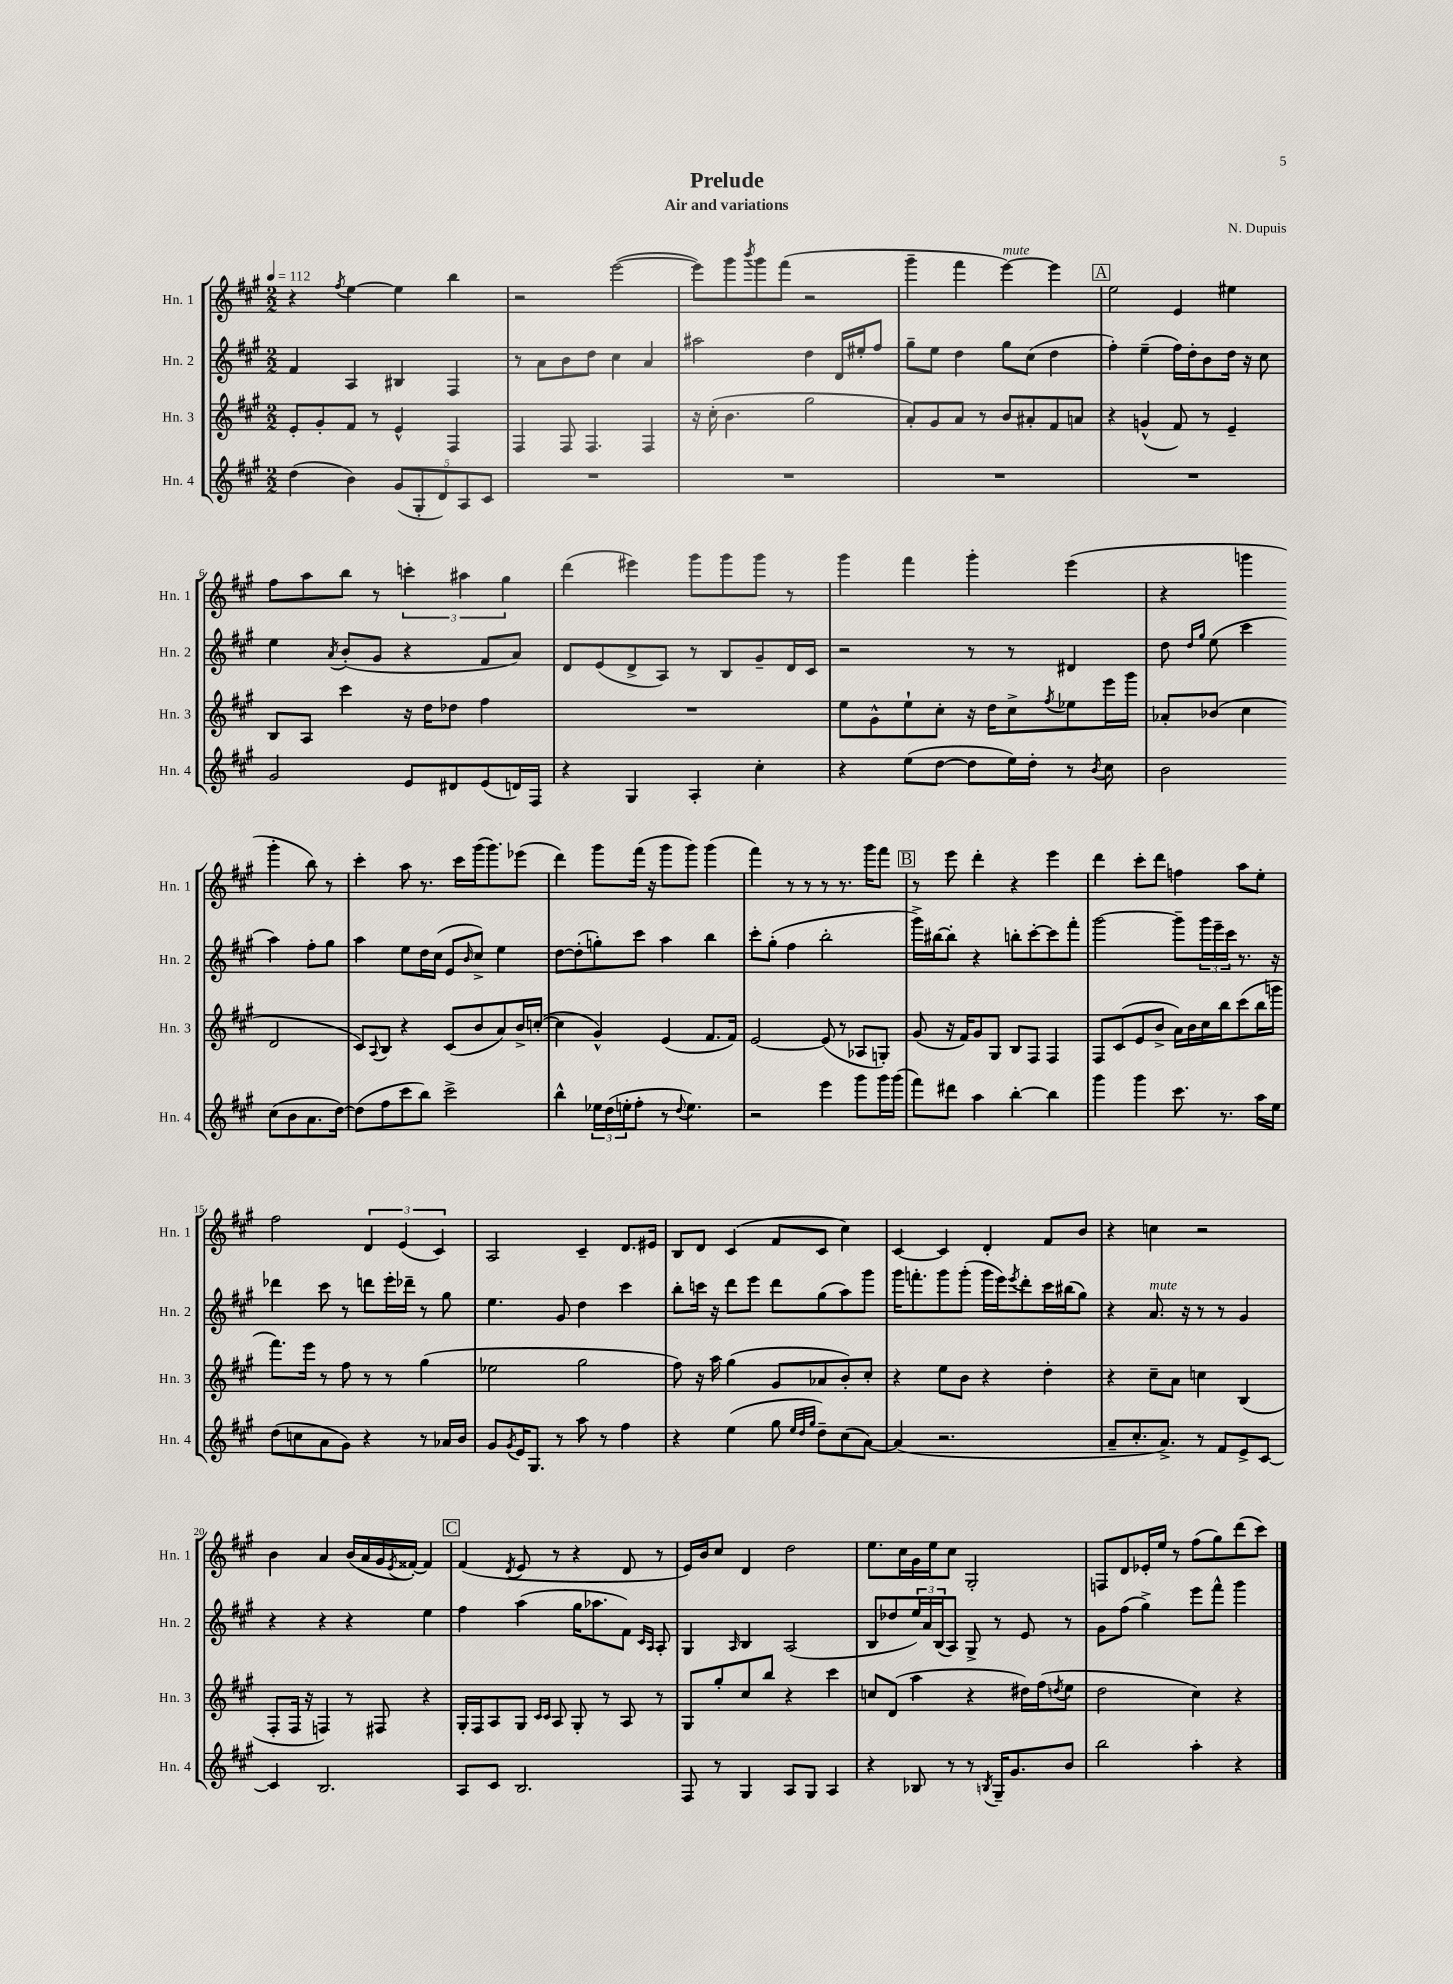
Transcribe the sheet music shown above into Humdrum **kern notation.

**kern	**kern	**kern	**kern
*staff4	*staff3	*staff2	*staff1
*clefG2	*clefG2	*clefG2	*clefG2
*k[f#c#g#]	*k[f#c#g#]	*k[f#c#g#]	*k[f#c#g#]
*M2/2	*M2/2	*M2/2	*M2/2
*MM112	*MM112	*MM112	*MM112
(4dd\	8e'/L	4f#/	4r
.	8g#'/	.	.
.	.	.	8qff#/
4b\)	8f#/J	4A/	[4ee\
.	8r	.	.
(10g#/L	4e^^/	4B#/	4ee\]
10G#'/	.	.	.
10d/)	.	.	.
.	4F#/	4F#/	4bb\
10A/	.	.	.
10c#/J	.	.	.
=	=	=	=
1r	4F#/	8r	2r
.	.	8a\L	.
.	8F#/	8b\	.
.	4.F#/	8dd\J	.
.	.	4cc#\	([2eee\
.	4F#/	4a/	.
=	=	=	=
1r	16r	2aa#\	8eee\]L)
.	(16cc#'\	.	.
.	4.b\	.	8ggg#\
.	.	.	8qbbb/
.	.	.	8ggg#\
.	.	.	(8fff#\J
.	2gg#\	4dd\	2r
.	.	16d/LL	.
.	.	16ee#'/J	.
.	.	8ff#/J	.
=	=	=	=
1r	8a'/L)	8gg#~\L	4ggg#~\
.	8g#/	8ee\J	.
.	8a/J	4dd\	4fff#\
.	8r	.	.
.	8b/L	8gg#\L	[4eee\)
.	8a#'/	(8cc#\J	.
.	8f#/	4dd\	4eee\]
.	8a/J	.	.
=	=	=	=
1r	4r	4ff#'\)	2ee\
.	(4g^^/	(4ee~\	.
.	8f#/)	16ff#\LL)	4e/
.	.	16dd'\J	.
.	8r	8b\	.
.	4e~/	16dd\Jk	4ee#\
.	.	16r	.
.	.	8cc#\	.
=	=	=	=
2g#/	8B/L	4ee\	8ff#\L
.	8A/J	.	8aa\
.	.	8qa/	.
.	4ccc#\	(8b'/L	8bb\J
.	.	8g#/J	8r
8e/L	16r	4r	6ccc'\
.	16dd\LK	.	.
8d#/	8dd-\J	.	.
.	.	.	6aa#\
(8e/	4ff#\	8f#/L	.
.	.	.	6gg#\
16d/L)	.	8a/J)	.
16F#/JJ	.	.	.
=	=	=	=
4r	1r	8d/L	(4ddd\
.	.	(8e/	.
4G#/	.	8d^/	4eee#\)
.	.	8A/J)	.
4A'/	.	8r	8ggg#\L
.	.	8B/L	8ggg#\
4cc#'\	.	8g#~/	8ggg#\J
.	.	16d/L	8r
.	.	16c#/JJ	.
=	=	=	=
4r	8ee\L	2r	4ggg#\
.	8g#^^\	.	.
(8ee\L	8ee`\	.	4fff#\
[8dd\J	8cc#'\J	.	.
8dd\]L	16r	8r	4ggg#'\
.	16dd\LK	.	.
16ee\L)	8cc#^\	8r	.
16dd'\JJ	.	.	.
.	8qff#/	.	.
8r	8ee-\	4d#/	(4eee\
8qb/	.	.	.
8cc#\	16eee\L	.	.
.	16ggg#\JJ	.	.
=	=	=	=
2b\	8a-'/L	8dd\	4r
.	.	16qqdd/LL	.
.	.	16qqgg#/JJ	.
.	(8b-/J	(8ee\	.
.	4cc#\	4ccc#\	4ggg\
(8cc#\L	2d/	4aa\)	4ggg'\
8b\	.	.	.
8.a\	.	8ff#'\L	8bb\)
.	.	8gg#\J	8r
[16dd\Jk)	.	.	.
=	=	=	=
(8dd\]L	8c#/L)	4aa\	4ccc#'\
.	8qqA/	.	.
8ff#\	8B/J	.	.
8ccc#\	4r	8ee\L	8aa\
8bb\J)	.	16dd\L	8.r
.	.	(16cc#\JJ	.
2ccc#^\	(8c#/L	8e/L	.
.	.	.	16ccc#\LL
.	.	16qqb/	.
.	8b/	8cc#^/J)	(16ggg#\J
.	.	.	8.ggg#\)
.	8a/)	4ee\	.
.	16b^/L	.	(8eee-\J
.	([16cc'/JJ	.	.
=	=	=	=
4bb^^\	4cc\]	[8dd\L	4ddd\)
.	.	(8dd'\]	.
24ee-\LL	4g#^^/)	8gg'\)	8ggg#\L
(24dd\	.	.	.
24ee'\J	.	.	.
8ff#'\J	.	8ccc#\J	(16fff#\Jk
.	.	.	16r
8r	(4e/	4aa\	8ggg#\L
8qqdd/	.	.	.
4.ee\)	.	.	8ggg#\J)
.	8.f#/L	4bb\	(4ggg#\
.	16f#/Jk)	.	.
=	=	=	=
2r	[2e/	8ccc#'\L	4fff#\)
.	.	(8gg#'\J	.
.	.	4ff#\	8r
.	.	.	8r
4eee\	(8e/]	2bb'\	8r
.	8r	.	8.r
8ggg#\L	8A-/L	.	.
.	.	.	16ggg#\LK
16ggg#\L	8G'/J)	.	8fff#\J
(16ggg#\JJ	.	.	.
=	=	=	=
8fff#\L)	(8g#/	16ggg#^\LL)	8r
.	.	[16bb#\J	.
8ddd#\J	16r	8bb#'\]J	8eee\
.	16f#/LK)	.	.
4aa\	8g#/	4r	4ddd'\
.	8G#/J	.	.
[4bb'\	8B/L	8bb'\L	4r
.	8F#/J	[8ccc#'\	.
4bb\]	4F#/	8ccc#\]	4eee\
.	.	8fff#'\J	.
=	=	=	=
4ggg#\	8F#/L	[2ggg#\	4ddd\
.	(8c#/	.	.
4ggg#\	8e/	.	8ccc#'\L
.	8b^/J	.	8ddd\J
8.ccc#\	16a\LL)	8ggg#~\]L	4ff\
.	16b\	.	.
.	16cc#\	24ggg#\L	.
.	.	24eee~\	.
8.r	16bb\J	.	.
.	.	24ccc#\JJ	.
.	(8ccc#\	8.r	8aa\L
16aa\LL	16bb\L	.	8ee'\J
16ee\JJ	16ggg\JJ	16r	.
=	=	=	=
(8dd\L	8.fff#\L)	4ddd-\	2ff#\
8cc\	.	.	.
.	16eee\Jk	.	.
8a\	8r	8ccc#\	.
8g#\J)	8ff#\	8r	.
4r	8r	8ddd\L	6d/
.	8r	16eee'\L	.
.	.	.	(6e/
.	.	16ddd-~\JJ	.
8r	(4gg#\	8r	.
.	.	.	6c#/)
16a-/LL	.	8gg#\	.
16b/JJ	.	.	.
=	=	=	=
8g#/L	2ee-\	4.ee\	2A/
8qg#/	.	.	.
16e/K	.	.	.
8.G#/J	.	.	.
8r	.	8g#/	.
8aa\	2gg#\	4dd\	4c#~/
8r	.	.	.
4ff#\	.	4ccc#\	8.d/L
.	.	.	16e#/Jk
=	=	=	=
4r	8ff#\)	8bb'\L	8B/L
.	16r	16ccc\Jk	8d/J
.	16aa\	16r	.
(4ee\	(4gg#\	8ddd\L	(4c#/
.	.	8eee\J	.
8gg#\	8g#/L	8ddd\L	8f#/L
32qqee/LLL	.	.	.
32qqdd/	.	.	.
32qqgg#/JJJ	.	.	.
8dd~\L)	8a-/	(8gg#\	8c#/J
(8cc#\	8b'/)	8aa\)	4cc#\)
[8a\J)	8cc#'/J	8ggg#\J	.
=	=	=	=
(4a/]	4r	16ggg#\LK	[4c#/
.	.	8.fff'\	.
2.r	8ee\L	8ggg#\	4c#/]
.	8b\J	(8ggg#'\J	.
.	4r	16ggg#\LL	4d'/
.	.	16eee\J)	.
.	.	8qeee/	.
.	.	8ddd'\	.
.	4dd'\	16ccc#\L	8f#/L
.	.	(16bb#\J	.
.	.	8gg#\J)	8b/J
=	=	=	=
8a~/L	4r	4r	4r
8.cc#'/	.	.	.
.	8cc#~\L	8.a/	4cc\
8.a^/J)	.	.	.
.	8a\J	.	.
.	.	16r	.
8r	4cc\	8r	2r
8f#/L	.	8r	.
8e^/	(4B/	4g#/	.
[8c#/J	.	.	.
=	=	=	=
4c#/]	8F#'/L	4r	4b\
.	16F#/Jk	.	.
.	16r	.	.
2.B/	4F/)	4r	4a/
.	8r	4r	(16b/LL
.	.	.	16a/
.	8F#/	.	16g#/
.	.	.	8qe/
.	.	.	[16f##'/JJ)
.	4r	4ee\	4f##/]
=	=	=	=
8A/L	16G#'/LL	4ff#\	(4f#/
.	16F#/J	.	.
8c#/J	8A/	.	.
.	.	.	8qd/
2.B/	8G#/J	(4aa\	8e/
.	16qqc#/LL	.	.
.	16qqc#/JJ	.	.
.	8A/	.	8r
.	8G#'/	16gg#\LK	4r
.	.	8.aa-\	.
.	8r	.	.
.	8A/	8f#\J)	8d/
.	.	16qqc#/LL	.
.	.	16qqA/JJ	.
.	8r	8A'/	8r
=	=	=	=
8F#/	8G#/L	4G#/	16e/LL)
.	.	.	16b/J
8r	8gg#'/	.	8cc#/J
.	.	16qqA/	.
4G#/	8cc#/	4B/	4d/
.	8bb/J	.	.
8A/L	4r	(2A/	2dd\
8G#/J	.	.	.
4A/	4ccc#\	.	.
=	=	=	=
4r	8cc/L	8B/L	8.ee\L
.	(8d/J	8dd-/	.
.	.	.	16cc#\L
8B-/	4aa\	24ee/L)	16g#\
.	.	24a/	.
.	.	.	16ee\J
.	.	(24B/J	.
8r	.	8A/J)	8cc#\J
8r	4r	8G#^/	2G#'/
8qB/	.	.	.
16G#~/LK	.	8r	.
8.g#/	.	.	.
.	16dd#\LL)	8e/	.
.	(16ff#\J	.	.
.	8qdd/	.	.
8b/J	8ee\J	8r	.
=	=	=	=
2bb\	2dd\	8g#\L	8F/L
.	.	(8ff#\J	8d/
.	.	4gg#^\)	16e-'/L
.	.	.	16ee/JJ
.	.	.	8r
4aa'\	4cc#\)	8eee\L	(8ff#\L
.	.	8fff#^^\J	8gg#\)
4r	4r	4ggg#\	(8ddd\
.	.	.	8ccc#\J)
==	==	==	==
*-	*-	*-	*-
